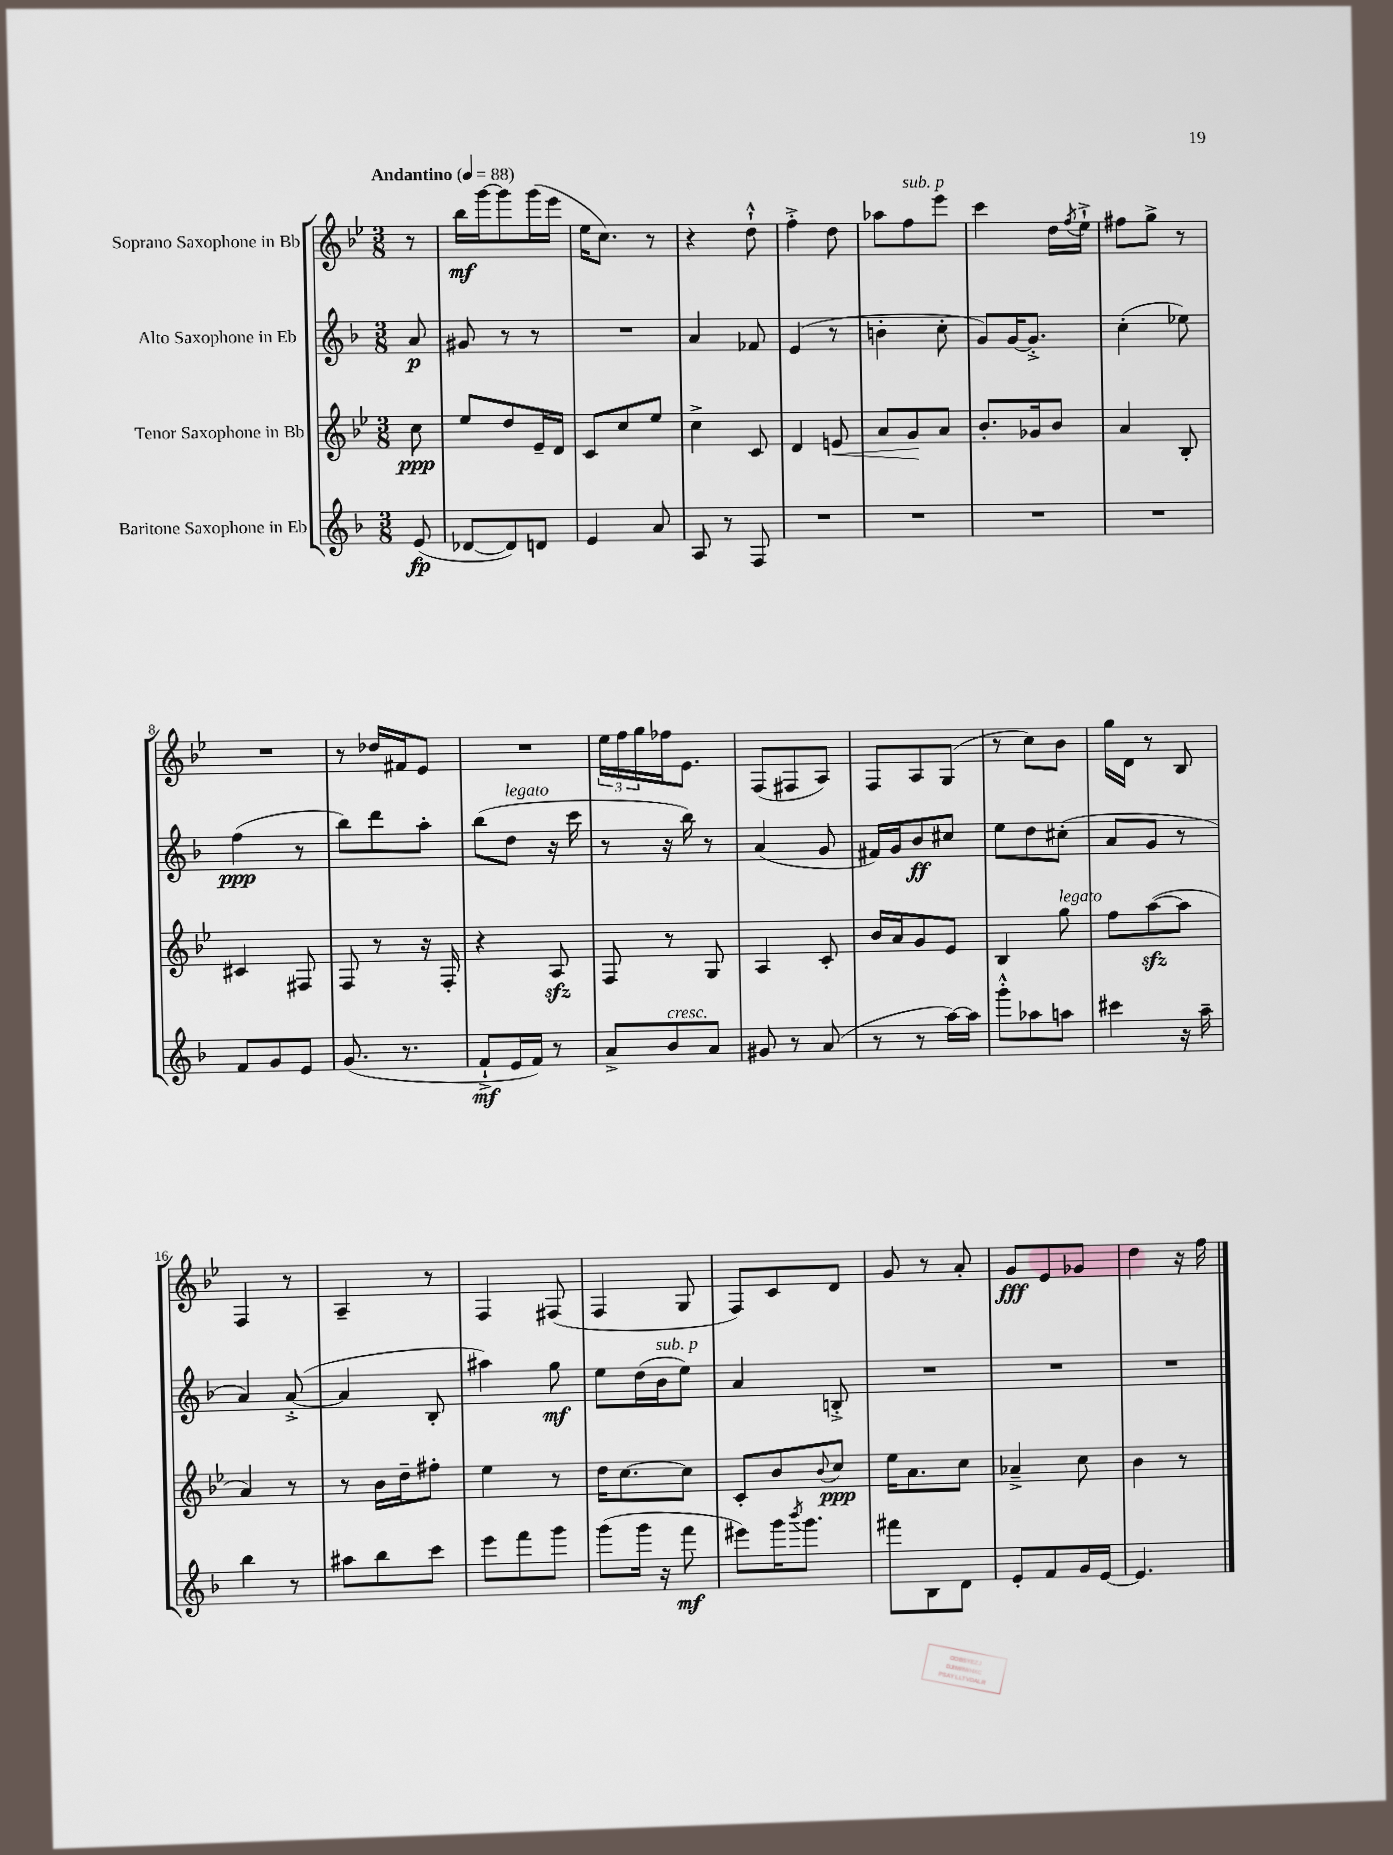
<<
\new StaffGroup <<
\new Staff = "s0" \with { instrumentName = "Soprano Saxophone in Bb" } {
    \clef treble \key bes \major \numericTimeSignature \time 3/8 \partial 8 \tempo "Andantino" 4 = 88
    r8 |
    bes''16\mf g'''16~ g'''8 g'''16( ees'''16 |
    ees''16 c''8.) r8 |
    r4 d''8-!-^ |
    f''4-.-> d''8 |
    aes''8 f''8^\markup { \italic "sub. p" } ees'''8 |
    c'''4 d''16 \acciaccatura { f''8 } ees''16-!-> |
    fis''8 g''8-> r8 |
    R4. |
    r8 des''16 fis'16 ees'8 |
    R4. |
    \tuplet 3/2 { ees''16 f''16 g''16 } fes''16 ees'8. |
    f8( fis8 a8) |
    f8 a8 g8( |
    r8 c''8) bes'8 |
    g''16 d'16 r8 bes8 |
    f4 r8 |
    a4-- r8 |
    f4 fis8( |
    f4 g8 |
    f8) c'8 d'8 |
    g'8 r8 a'8-. |
    g'8\fff ees'8 ges'8 |
    d''4 r16 f''16 \bar "|." |
}
\new Staff = "s1" \with { instrumentName = "Alto Saxophone in Eb" } {
    \clef treble \key f \major \numericTimeSignature \time 3/8 \partial 8
    a'8\p |
    gis'8 r8 r8 |
    R4. |
    a'4 fes'8 |
    e'4( r8 |
    b'4-. c''8-. |
    g'8) g'16~ g'8.-.-> |
    c''4-.( ees''8) |
    f''4\ppp( r8 |
    bes''8) d'''8 a''8-. |
    bes''8( d''8^\markup { \italic "legato" } r16 c'''16 |
    r8 r16 bes''16) r8 |
    a'4( g'8 |
    fis'16) g'16 bes'8\ff cis''8 |
    e''8 d''8 cis''8-.( |
    a'8 g'8 r8 |
    a'4) a'8~-.->( |
    a'4 bes8-. |
    ais''4) g''8\mf |
    e''8 d''16( bes'16^\markup { \italic "sub. p" } e''8) |
    a'4 b8-.-> |
    R4. |
    R4. |
    R4. \bar "|." |
}
\new Staff = "s2" \with { instrumentName = "Tenor Saxophone in Bb" } {
    \clef treble \key bes \major \numericTimeSignature \time 3/8 \partial 8
    c''8\ppp |
    ees''8 d''8 ees'16-- d'16 |
    c'8 c''8 ees''8 |
    c''4-> c'8 |
    d'4 e'8\< |
    a'8 g'8\! a'8 |
    bes'8.-. ges'16 bes'8 |
    a'4 bes8-. |
    cis'4 fis8 |
    f8 r8 r16 f16-. |
    r4 a8\sfz |
    f8 r8 g8 |
    a4 c'8-. |
    bes'16 a'16 g'8 ees'8 |
    bes4 g''8^\markup { \italic "legato" } |
    f''8 a''8~\sfz( a''8 |
    a'4) r8 |
    r8 bes'16 d''16-- fis''8-. |
    ees''4 r8 |
    d''16 c''8.~ c''8 |
    c'8-. bes'8 \appoggiatura { bes'8 } c''8\ppp |
    ees''16 a'8. c''8 |
    aes'4---> c''8 |
    bes'4 r8 \bar "|." |
}
\new Staff = "s3" \with { instrumentName = "Baritone Saxophone in Eb" } {
    \clef treble \key f \major \numericTimeSignature \time 3/8 \partial 8
    e'8\fp( |
    des'8~ des'8) d'8 |
    e'4 a'8 |
    a8 r8 f8 |
    R4. |
    R4. |
    R4. |
    R4. |
    f'8 g'8 e'8 |
    g'8.( r8. |
    f'8-!->\mf e'16 f'16) r8 |
    a'8-> bes'8^\markup { \italic "cresc." } a'8 |
    gis'8 r8 a'8( |
    r8 r8 a''16~) a''16 |
    g'''8-.-^ aes''8 a''8 |
    cis'''4 r16 a''16-- |
    bes''4 r8 |
    ais''8 bes''8 c'''8 |
    e'''8 f'''8 g'''8 |
    g'''8( g'''16 r16 f'''8\mf |
    eis'''8) g'''16 \acciaccatura { bes'''8 } g'''8. |
    fis'''8 bes8 d'8 |
    e'8-. f'8 g'16 e'16~ |
    e'4. \bar "|." |
}
>>
>>
